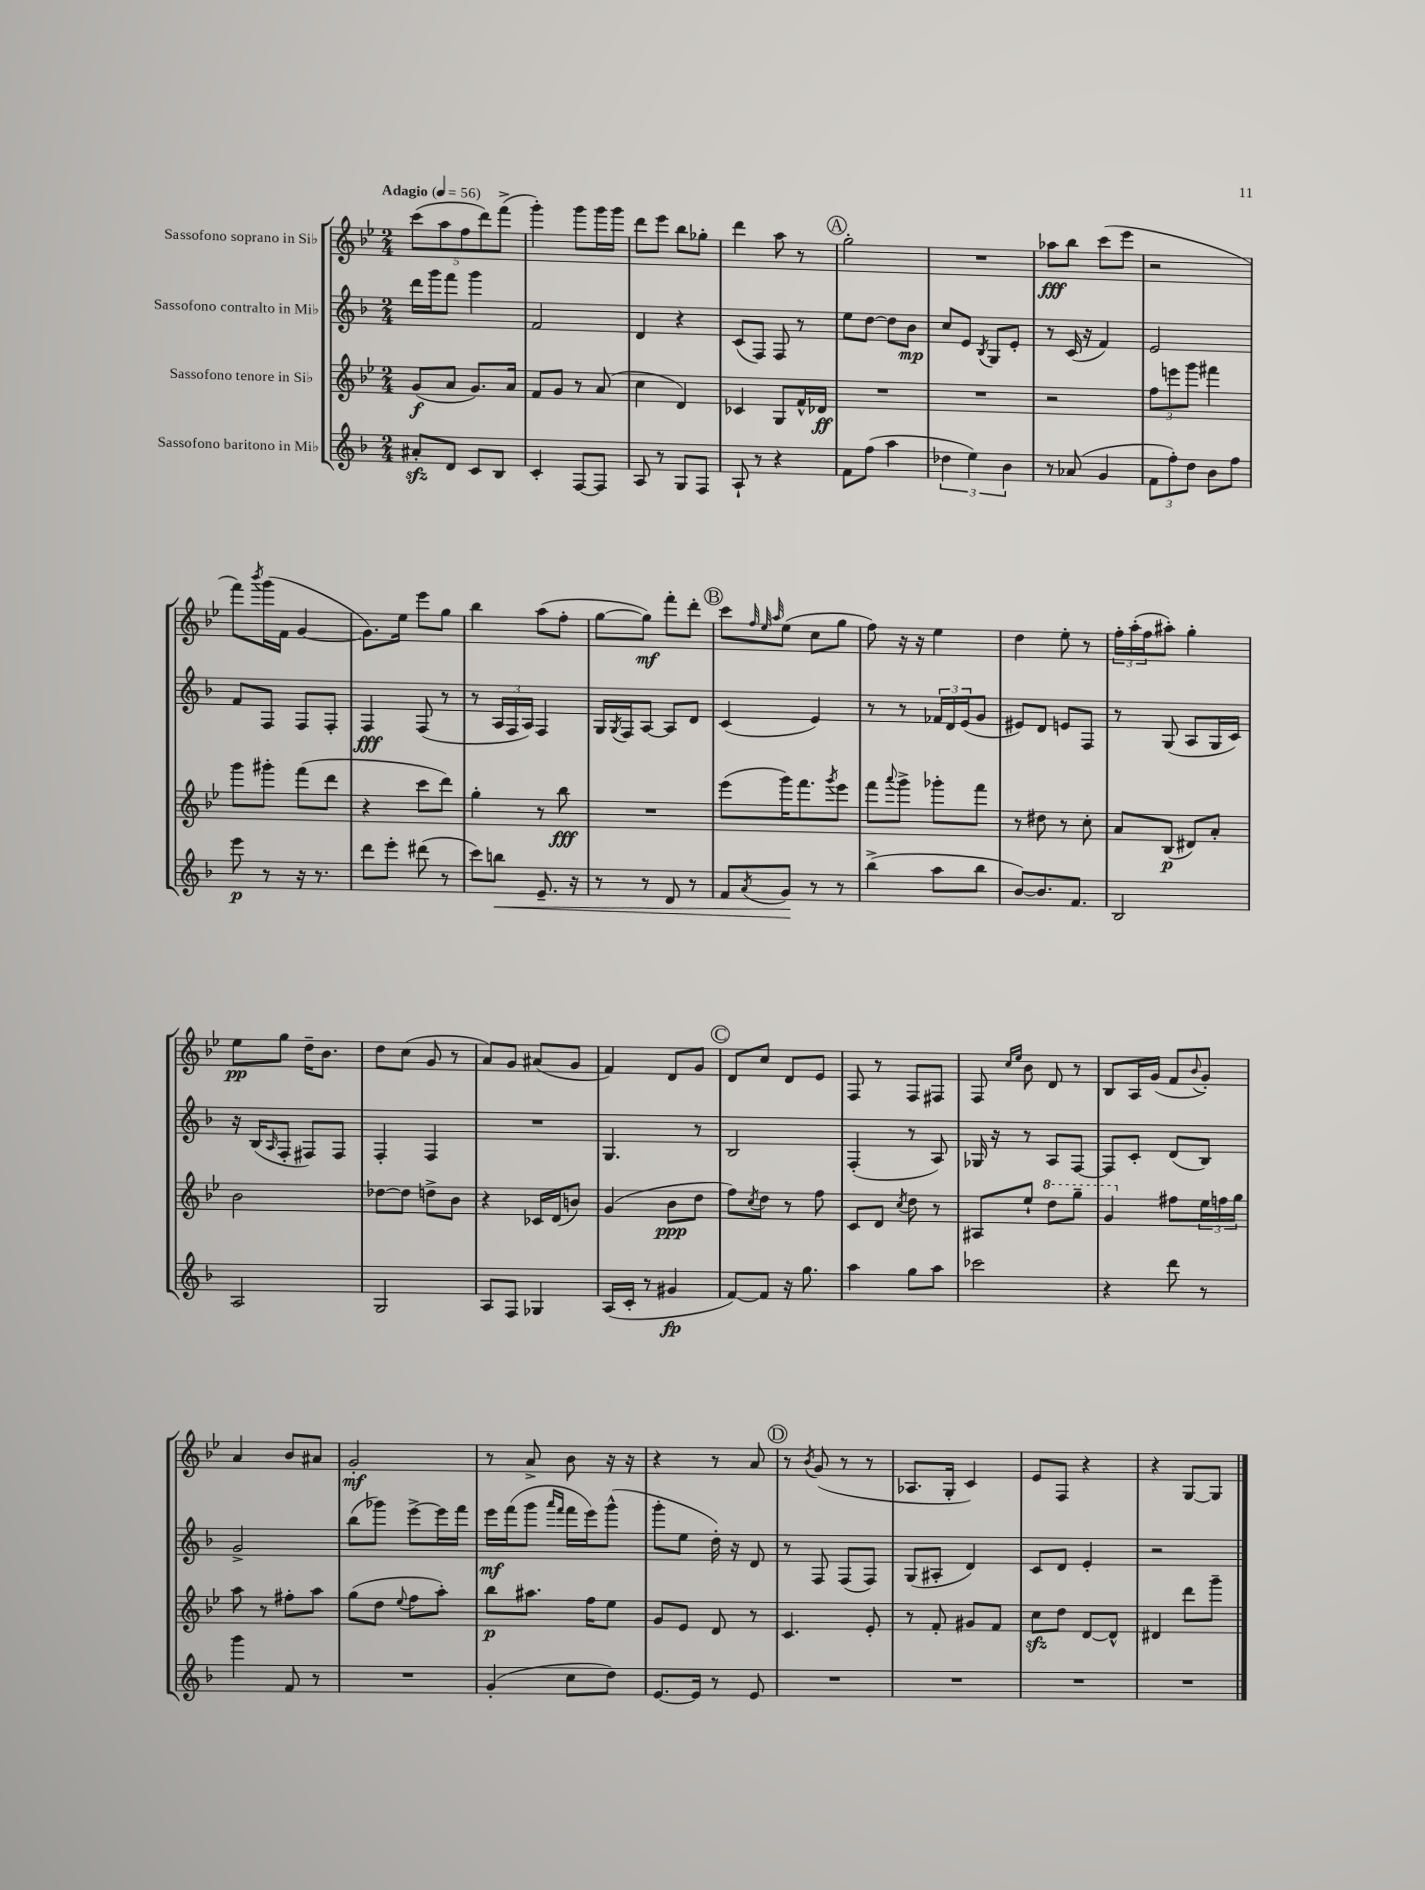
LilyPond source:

<<
\new StaffGroup <<
\new Staff = "s0" \with { instrumentName = "Sassofono soprano in Sib" } {
    \clef treble \key bes \major \numericTimeSignature \time 2/4 \tempo "Adagio" 4 = 56
    \tuplet 5/4 { c'''8( a''8 f''8 d'''8) f'''8->( } |
    g'''4-.) g'''8 g'''16 g'''16 |
    d'''8 ees'''8 bes''8 ges''8-. |
    d'''4 a''8 r8 |
    \mark \markup { \circle "A" } g''2-. |
    R2 |
    aes''8\fff bes''8 c'''8( ees'''8 |
    r2 |
    f'''8) \acciaccatura { bes'''8 } g'''16( f'16 g'4~ |
    g'8.) ees''16 ees'''8 g''8 |
    bes''4 a''8( f''8-. |
    g''8~ g''8\mf) f'''8-. d'''8-. |
    \mark \markup { \circle "B" } c'''8 \grace { f''32 ees''32 a''32 } ees''8( c''8 g''8 |
    f''8) r16 r16 ees''4 |
    d''4 ees''8-. r8 |
    \tuplet 3/2 { f''16-. a''16-.( f''16 } ais''8-.) g''4-. |
    ees''8\pp g''8 d''16-- bes'8. |
    d''8 c''8( g'8 r8 |
    a'8) g'8 ais'8( g'8 |
    f'4) d'8 g'8 |
    \mark \markup { \circle "C" } d'8 c''8 d'8 ees'8 |
    f8 r8 f8 fis8 |
    f8 \grace { c''16 ees''16 } bes'8 d'8 r8 |
    bes8 a16 g'16( f'8 \appoggiatura { bes'8 } g'8-.) |
    a'4 bes'8 ais'8 |
    g'2-.\mf |
    r8 a'8-> bes'8 r16 r16 |
    r4 r8 a'8 |
    \mark \markup { \circle "D" } r8 \acciaccatura { bes'8 } g'8( r8 r8 |
    aes8. g16-. c'4) |
    ees'8 f8 r4 |
    r4 g8~ g8 \bar "|." |
}
\new Staff = "s1" \with { instrumentName = "Sassofono contralto in Mib" } {
    \clef treble \key f \major \numericTimeSignature \time 2/4
    d'''16 g'''16 f'''8 g'''4 |
    f'2 |
    d'4 r4 |
    c'8( f8) f8 r8 |
    \mark \markup { \circle "A" } e''8 d''8~ d''8 bes'8\mp |
    c''8 e'8 \acciaccatura { bes8 } g8 e'8-. |
    r8 c'16( r16 f'4) |
    e'2 |
    f'8 f8 f8 f8-. |
    f4\fff f8( r8 |
    r8 \tuplet 3/2 { a16 f16 a16) } f4 |
    g16 \acciaccatura { g8 } f16 a8~ a8 d'8 |
    \mark \markup { \circle "B" } c'4( e'4) |
    r8 r8 \tuplet 3/2 { fes'16 d'16 e'16( } g'8 |
    eis'8) d'8 e'8 f8 |
    r8 g8( a8 g16 c'16) |
    r16 bes16( \grace { a16 } f8-. fis8) fis8 |
    f4-. f4 |
    R2 |
    g4. r8 |
    \mark \markup { \circle "C" } bes2 |
    f4-.( r8 a8) |
    ges16 r16 r8 a8 f8~ |
    f8 c'8-. d'8( bes8) |
    g'2-> |
    bes''8( ges'''8) e'''8~-> e'''16 f'''16 |
    e'''16\mf f'''16( g'''8 \grace { a'''16 f'''16 } f'''16 e'''16) g'''8-^( |
    g'''8-. e''8 d''16-.) r16 d'8 |
    \mark \markup { \circle "D" } r8 f8 f8( f8) |
    g8( ais8-. d'4) |
    c'8 d'8 e'4-. |
    r2 \bar "|." |
}
\new Staff = "s2" \with { instrumentName = "Sassofono tenore in Sib" } {
    \clef treble \key bes \major \numericTimeSignature \time 2/4
    g'8\f( a'8 g'8.) a'16 |
    f'8 g'8 r8 a'8( |
    c''4 d'4) |
    ces'4 g8 f'16-^ des'16\ff |
    \mark \markup { \circle "A" } R2 |
    R2 |
    r2 |
    \tuplet 3/2 { f''8 e'''8 g'''8 } fis'''4 |
    g'''8 gis'''8-. f'''8( d'''8 |
    r4 c'''8 d'''8) |
    g''4-. r8 bes''8\fff |
    R2 |
    \mark \markup { \circle "B" } ees'''8( g'''16) f'''8. \acciaccatura { g'''8 } ees'''8 |
    f'''8 \appoggiatura { a'''8 } g'''8-> ges'''8-. f'''8 |
    r8 dis''8 r8 c''8-. |
    a'8 bes8\p( dis'8) a'8-. |
    bes'2 |
    des''8~ des''8 d''8-> bes'8 |
    r4 ces'16 d'16( b'8) |
    g'4( bes'8\ppp d''8 |
    \mark \markup { \circle "C" } f''8) \acciaccatura { c''8 } d''8 r8 f''8 |
    c'8 d'8 \acciaccatura { c''8 } d''8 r8 |
    ais8 ees''8-! \ottava #1 d'''8 g'''8-- |
    g''4 \ottava #0 fis''8 \tuplet 3/2 { ees''16 f''16 g''16 } |
    a''8 r8 fis''8-. a''8 |
    g''8( d''8 \appoggiatura { ees''8 } f''8 a''8-.) |
    bes''8\p ais''8. f''16 ees''8 |
    g'8 ees'8 d'8 r8 |
    \mark \markup { \circle "D" } c'4. ees'8-. |
    r8 f'8-. gis'8 f'8 |
    c''8\sfz d''8 d'8~ d'8-^ |
    dis'4 d'''8 g'''8-- \bar "|." |
}
\new Staff = "s3" \with { instrumentName = "Sassofono baritono in Mib" } {
    \clef treble \key f \major \numericTimeSignature \time 2/4
    ais'8-.\sfz d'8 c'8 bes8 |
    c'4-. f8~ f8 |
    a8 r8 g8 f8 |
    a8-! r8 r4 |
    \mark \markup { \circle "A" } f'8 f''8( a''4 |
    \tuplet 3/2 { des''4 e''4) bes'4 } |
    r8 aes'8( g'4 |
    \tuplet 3/2 { f'8 f''8-.) d''8 } bes'8 f''8 |
    e'''8\p r8 r16 r8. |
    d'''8 e'''8-. dis'''8( r8 |
    c'''8) b''8\< e'8.-- r16 |
    r8 r8 d'8 r8 |
    \mark \markup { \circle "B" } f'8 \acciaccatura { a'8 } g'8\! r8 r8 |
    bes''4->( a''8 bes''8 |
    bes'8~) bes'8. f'8. |
    bes2 |
    a2 |
    g2 |
    a8 f8 ges4 |
    a16( c'16-. r8 gis'4\fp |
    \mark \markup { \circle "C" } f'8~) f'8 r16 g''8. |
    a''4 g''8 a''8 |
    ces'''2 |
    r4 d'''8 r8 |
    g'''4 f'8 r8 |
    R2 |
    g'4-.( c''8 d''8) |
    e'8.~ e'16 r8 e'8 |
    \mark \markup { \circle "D" } R2 |
    R2 |
    R2 |
    R2 \bar "|." |
}
>>
>>
\layout { \context { \Score \remove "Bar_number_engraver" } }
